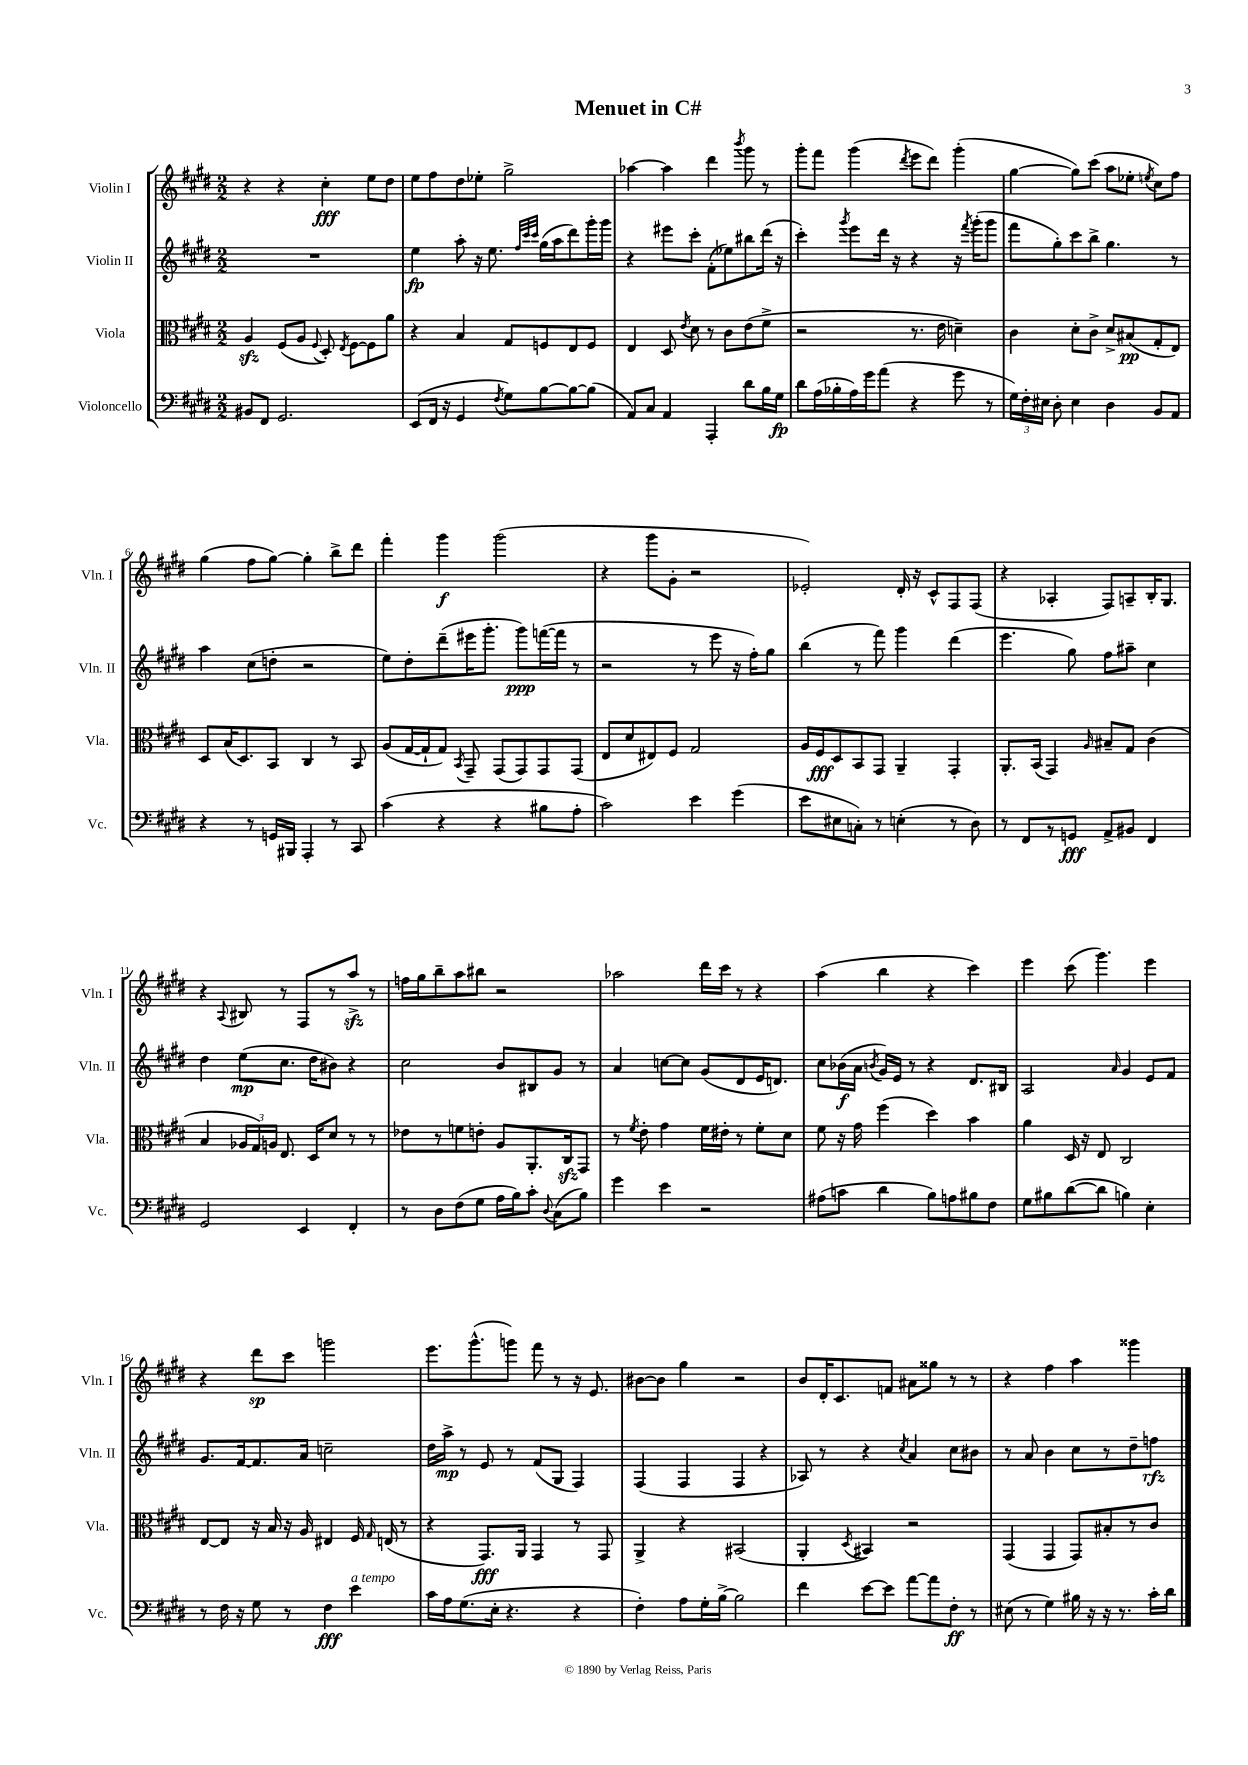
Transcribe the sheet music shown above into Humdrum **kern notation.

**kern	**kern	**kern	**kern
*staff4	*staff3	*staff2	*staff1
*clefF4	*clefC3	*clefG2	*clefG2
*k[f#c#g#d#]	*k[f#c#g#d#]	*k[f#c#g#d#]	*k[f#c#g#d#]
*M2/2	*M2/2	*M2/2	*M2/2
8BB#/L	4A/	1r	4r
8FF#/J	.	.	.
2.GG#/	(8F#/L	.	4r
.	8A/J	.	.
.	8qqF#/	.	.
.	8D#'/)	.	4cc#'\
.	8qE/	.	.
.	[8F#\L	.	.
.	8F#\]	.	8ee\L
.	8a\J	.	8dd#\J
=	=	=	=
(8EE/L	4r	4ee\	8ee\L
16FF#/Jk	.	.	8ff#\
16r	.	.	.
4GG#/	4B/	8aa'\	8dd#\
.	.	16r	8ee-'\J
.	.	8.ee\	.
8qF#/	.	.	.
8G#\L)	8G#/L	.	2gg#^\
.	.	32qqff#/LLL	.
.	.	32qqccc#/	.
.	.	32qqccc#/JJJ	.
[8B\	8F/	(16gg#\LL	.
.	.	16aa\J	.
8B\_	8E/	8ddd#\)	.
(8B\]J	8F/J	16ggg#'\L	.
.	.	16ggg#\JJ	.
=	=	=	=
8AA/L)	4E/	4r	[4aa-\
8C#/J	.	.	.
4AA/	8D#/	8eee#\L	4aa-\]
.	8qe/	.	.
.	8d#\	8ccc#'\J	.
4AAA'/	8r	(8f#'\L	4ddd#\
.	8c#\L	8ee-\)	.
.	.	.	8qbbb/
8d#\L	(8e\	8bb#\	8ggg#\
16B\L	8f#^\J	(16ddd#\Jk	8r
16G#\JJ	.	16r	.
=	=	=	=
8d#\L	2r	4ccc#'\)	8ggg#'\L
(16A\L	.	.	8fff#\J
16B-'\	.	.	.
.	.	8qggg#/	.
16A\)	.	8eee\L	(4ggg#\
16g#\J	.	.	.
(8a\J	.	16ddd#\Jk	.
.	.	16r	.
.	.	.	8qddd#/
4r	8.r	4r	8eee\L
.	.	.	8ddd#\J)
.	16e\	.	.
8g#\	4d~\)	16r	(4ggg#'\
.	.	8qfff#/	.
.	.	(16ggg#'\LK	.
8r	.	8ggg#\J	.
=	=	=	=
24G#\LL)	4c#\	8fff#\L	[4gg#\
24F#'\	.	.	.
24E#\JJ	.	.	.
8D#'\	.	8gg#'\)	.
4E#\	8d#'\L	8ccc#\	8gg#\]L)
.	8c#^\J	8bb^\J	(8ccc#\J
4D#\	8d#^/L	4.gg#\	8aa\L
.	(8B#/	.	8ee-'\J
.	.	.	8qee/
8BB/L	8G#'/	.	8cc#\L)
8AA/J	8E/J)	8r	8ff#\J
=	=	=	=
4r	8D#/L	4aa\	(4gg#\
.	(16B/K	.	.
.	8.D#/)	.	.
8r	.	(8cc#\L	8ff#\L
16GG/LL	8BB/J	8dd'\J	[8gg#\J)
16BBB#/JJ	.	.	.
4AAA'/	4C#/	2r	4gg#'\]
8r	8r	.	8bb^\L
8CC#/	8BB/	.	8ddd#\J
=	=	=	=
(4c#\	(8A/L	8ee\L)	4fff#'\
.	[16G#/L	8dd#'\	.
.	16G#`/]J	.	.
4r	8G#/J)	(8ddd#~\	4ggg#\
.	8qBB/	.	.
.	8GG#~/	16eee#\K	.
.	.	8.ggg#'\J	.
4r	(8GG#/L	.	(2ggg#\
.	8GG#/)	8ggg#\L)	.
8B#\L	8GG#/	([16fff\L	.
.	.	16fff\]JJ	.
8A'\J	(8GG#/J	8r	.
=	=	=	=
2c#\)	8E/L	2r	4r
.	8d#/	.	.
.	8E#/)	.	8ggg#\L
.	8F#/J	.	8g#'\J
4e\	2G#/	8r	2r
.	.	8eee\	.
(4g#\	.	16r	.
.	.	16ff#'\LK)	.
.	.	8gg#\J	.
=	=	=	=
8e\L	16A/LL	(4bb\	2e-'/)
.	16F#/J	.	.
8E#\	8D#/	.	.
8C'\J)	8BB/	8r	.
8r	8GG#/J	8fff#\)	.
(4E'\	4AA~/	4ggg#\	16d#'/
.	.	.	16r
.	.	.	8c#^^/L
8r	4GG#'/	(4ddd#\	8F#/
8D#\)	.	.	(8F#/J
=	=	=	=
8r	8.AA'/L	4.eee\	4r
8FF#/L	.	.	.
.	(16BB/Jk	.	.
8r	4GG#/)	.	4A-'/
8GG/J	.	8gg#\)	.
.	16qqA/	.	.
8AA^/L	8B#~/L	8ff#\L	8F#/L)
8BB#/J	8G#/J	8aa#~\J	8A~/
4FF#/	(4c#\	4cc#\	16B'/K
.	.	.	8.G#/J
=	=	=	=
2GG#/	4B/	4dd#\	4r
.	.	.	8qqA/
.	24A-/LL	(8ee\L	8B#/
.	24G#/)	.	.
.	24A/JJ	.	.
.	8.E/	8.cc#\J	8r
4EE/	.	.	8F#/L
.	16D#/LK	16dd#\LK	.
.	8d#/J	8b#\J)	8r
4FF#'/	8r	4r	8aa^/J
.	8r	.	8r
=	=	=	=
8r	8e-\L	2cc#\	16ff\LL
.	.	.	16gg#\J
8D#\L	8r	.	8bb~\
(8F#\	8f\	.	8aa\
8G#\J	8e'\J	.	8bb#\J
16A\LL	8A/L	8b/L	2r
16B\J)	.	.	.
8c#'\J	8.AA'/	8B#/	.
8qqD#/	.	.	.
(8C#\L	.	8g#/J	.
.	16C#/k	.	.
8B\J)	8GG#/J	8r	.
=	=	=	=
4g#\	8r	4a/	2aa-\
.	8qf#/	.	.
.	8e'\	.	.
4e\	4g#\	[8cc\L	.
.	.	8cc\]J	.
2r	16f#\LL	(8g#/L	16ddd#\LL
.	16e#'\JJ	.	16ccc#\JJ
.	8r	8d#/	8r
.	8f#'\L	16e/K	4r
.	.	8.d/J)	.
.	8d#\J	.	.
=	=	=	=
(8A#\L	8f#\	8cc#\L	(4aa\
8c\J	16r	(16b-\L	.
.	16g#\	16a\JJ	.
.	.	8qb/	.
4d#\	(4ff#\	16g#/LL)	4bb\
.	.	16e/JJ	.
.	.	8r	.
8B\L)	4dd#\)	4r	4r
8A\	.	.	.
8B#\	4b\	8.d#/L	4ccc#\)
8F#\J	.	.	.
.	.	16B#/Jk	.
=	=	=	=
8G#\L	4a\	2A/	4eee\
8B#\	.	.	.
([8d#\	16D#/	.	(8ccc#\
.	16r	.	.
8d#\]J	8E/	.	4.ggg#\)
.	.	16qqa/	.
4B\)	2C#/	4g#/	.
4E'\	.	8e/L	4eee\
.	.	8f#/J	.
=	=	=	=
8r	[8E/L	8.g#/L	4r
16F#\	8E/]J	.	.
16r	.	[16f#/k	.
8G#\	16r	8.f#/]	8ddd#\L
.	16B/	.	.
8r	16r	.	8ccc#\J
.	16A/	16a/Jk	.
4F#\	4E#/	2cc~\	2ggg\
4e\	16F#/	.	.
.	16qqG#/	.	.
.	(16E/	.	.
.	8r	.	.
=	=	=	=
16c#\LL	4r	16dd#\LL	8.eee\L
16A\J	.	16aa^\JJ	.
(8.G#\	.	8r	.
.	.	.	(8.ggg#^^\
.	8.GG#/L)	8e/	.
16E'\Jk	.	.	.
4.r	.	8r	8ggg\J)
.	16AA/Jk	.	.
.	4GG#/	(8f#/L	8fff#\
.	.	8G#/J	8r
4r	8r	4F#/)	16r
.	.	.	8.e/
.	8GG#/	.	.
=	=	=	=
4F#'\)	4AA^/	(4F#/	[8b#\L
.	.	.	8b#\]J
8A\L	4r	4F#/	4gg#\
16G#'\L	.	.	.
[16B^\JJ	.	.	.
2B\]	(2BB#/	4F#/	2r
.	.	4r	.
=	=	=	=
4f#\	4AA'/	8A-/)	8b/L
.	.	8r	16d#'/K
.	.	.	8.c#/
.	8qD#/	.	.
[8e\L	4BB#/)	4r	.
8e\]J	.	.	8f/J
.	.	8qcc#/	.
[8a\L	2r	4a/	8a#\L
8a\]	.	.	8gg##\J
8F#'\J	.	8cc#\L	8r
8r	.	8b#\J	8r
=	=	=	=
(8E#\	(4GG#/	8r	4r
8r	.	8a/	.
4G#\)	4GG#/	4b\	4ff#\
16B#\	8GG#/L)	8cc#\L	4aa\
16r	.	.	.
16r	8B#'/	8r	.
8.r	.	.	.
.	8r	8dd#~\	4ggg##\
16c#'\LL	8c#/J	8ff\J	.
16d#\JJ	.	.	.
==	==	==	==
*-	*-	*-	*-
